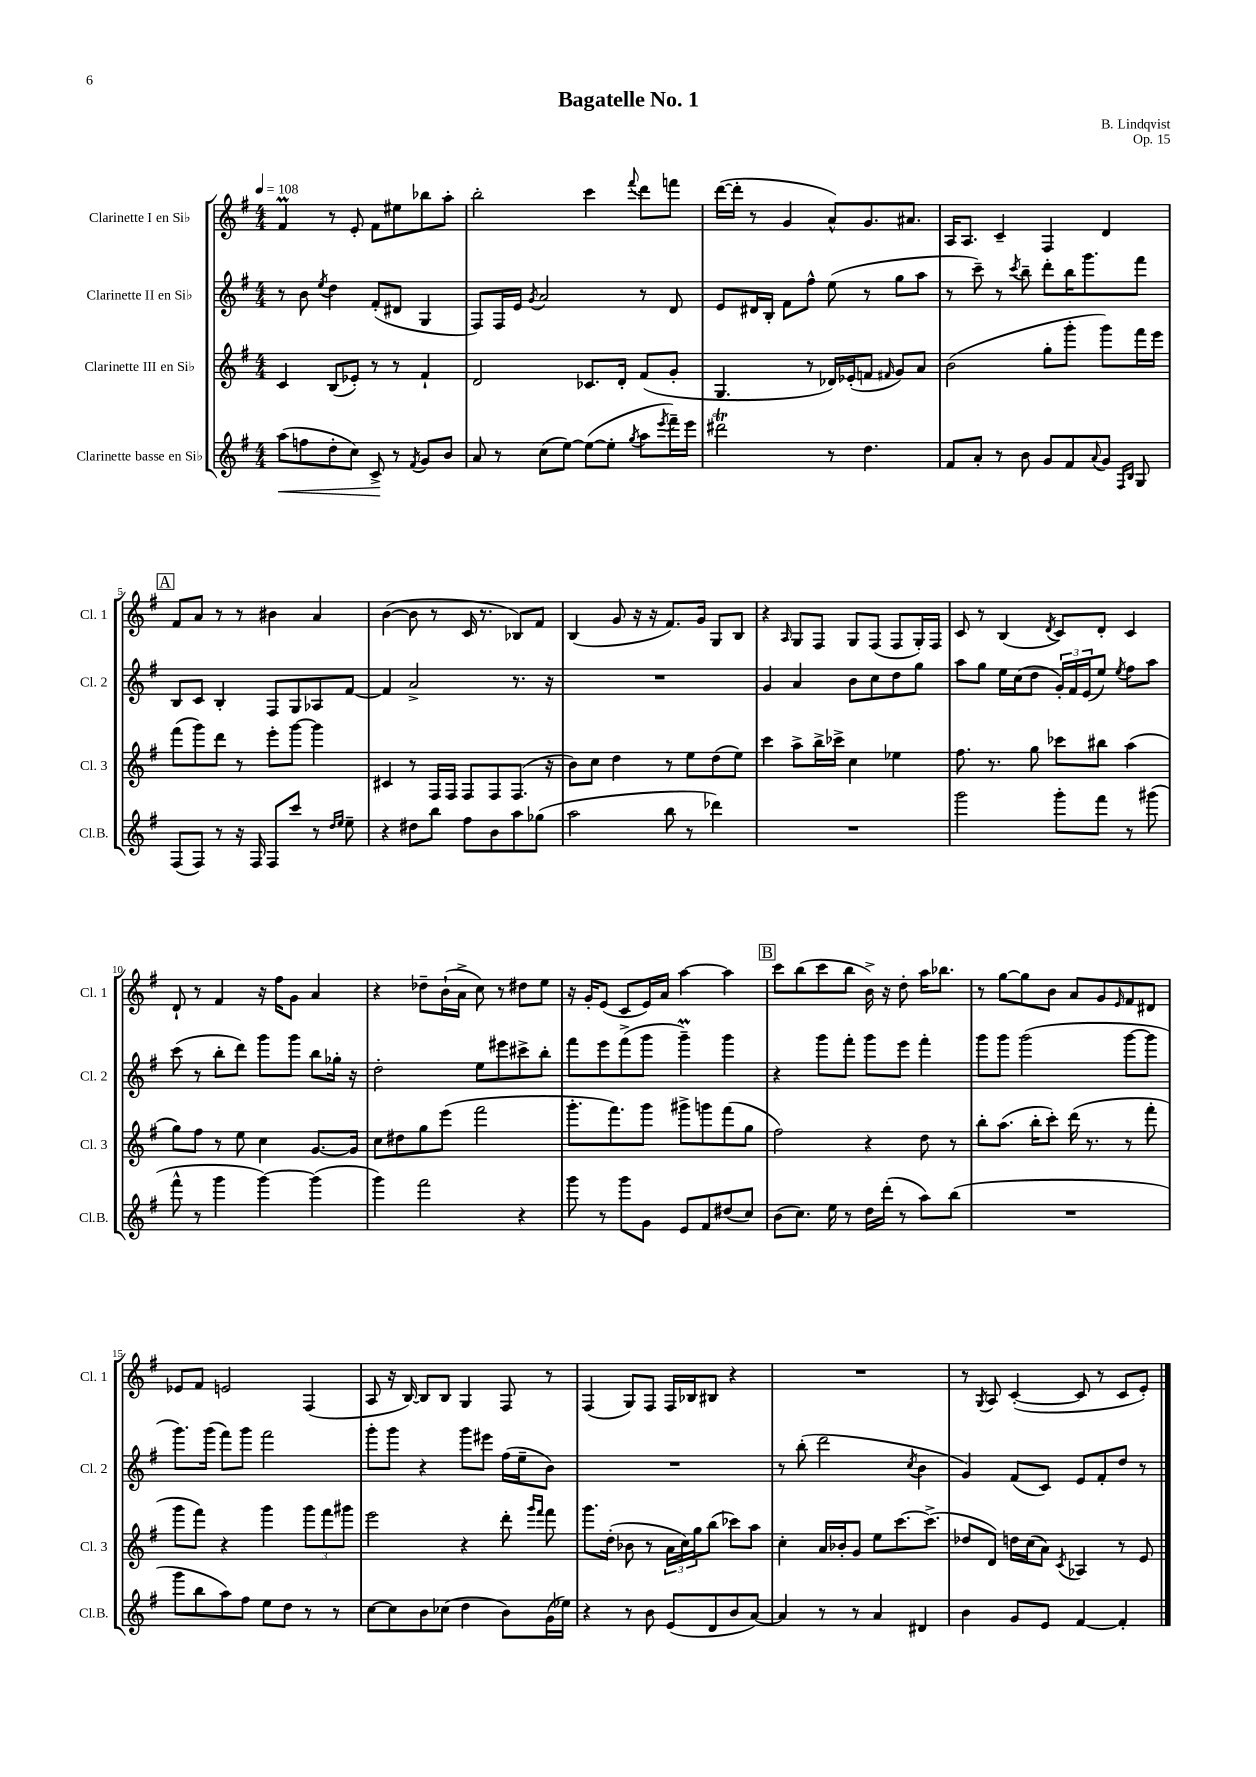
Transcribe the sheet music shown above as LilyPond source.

\header { title = "Bagatelle No. 1" composer = "B. Lindqvist" opus = "Op. 15" }
<<
\new StaffGroup <<
\new Staff = "s0" \with { instrumentName = "Clarinette I en Sib" shortInstrumentName = "Cl. 1" } {
    \clef treble \key g \major \numericTimeSignature \time 4/4 \tempo 4 = 108
    fis'4\prall r8 e'8-. fis'8 eis''8 bes''8 a''8-. |
    b''2-. c'''4 \appoggiatura { fis'''8 } d'''8 f'''8 |
    d'''16~( d'''16-. r8 g'4 a'8-^) g'8. ais'8. |
    a16 a8. c'4-- fis4 d'4 |
    \mark \markup { \box "A" } fis'8 a'8 r8 r8 bis'4 a'4 |
    b'4~( b'8 r8 c'16 r8. bes8) fis'8 |
    b4( g'8 r16 r16 fis'8.) g'16 g8 b8 |
    r4 \grace { a16 } g8 fis8 g8 fis8( fis8 g16-.) fis16 |
    c'8 r8 b4( \acciaccatura { d'8 } c'8) d'8-. c'4 |
    d'8-! r8 fis'4 r16 fis''16 g'8 a'4 |
    r4 des''8-- b'16-!( a'16-> c''8) r8 dis''8 e''8 |
    r16 g'16-. e'8( c'8 e'16) a'16 a''4~ a''4 |
    \mark \markup { \box "B" } c'''8 b''8( c'''8 b''8 b'16->) r16 d''8-. a''16 bes''8. |
    r8 g''8~ g''8 b'8 a'8 g'8 \grace { e'16 } fis'8 dis'8 |
    ees'8 fis'8 e'2 fis4( |
    a8 r16 b16~) b8 b8 g4 fis8 r8 |
    fis4( g8) fis8 fis16 bes16 bis8 r4 |
    R1 |
    r8 \acciaccatura { g8 } a8 c'4~-.( c'8 r8 c'8 e'8-.) \bar "|." |
}
\new Staff = "s1" \with { instrumentName = "Clarinette II en Sib" shortInstrumentName = "Cl. 2" } {
    \clef treble \key g \major \numericTimeSignature \time 4/4
    r8 b'8 \acciaccatura { e''8 } d''4 fis'8-.( dis'8 g4 |
    fis8) fis16 e'16 \acciaccatura { g'8 } a'2 r8 d'8 |
    e'8 dis'16 b16-. fis'8 fis''8-^ e''8( r8 g''8 a''8 |
    r8 c'''8--) r8 \acciaccatura { c'''8 } b''8-- d'''8-. b''16 g'''8. fis'''8 |
    \mark \markup { \box "A" } b8 c'8 b4-. fis8 g8 aes8 fis'8~ |
    fis'4 a'2-> r8. r16 |
    R1 |
    g'4 a'4 b'8 c''8 d''8 g''8 |
    a''8 g''8 e''16 c''16( d''8 \tuplet 3/2 { g'16-.) fis'16 e'16( } e''8) \acciaccatura { e''8 } fis''8 a''8 |
    c'''8( r8 b''8-. d'''8) g'''8 g'''8 b''8 ges''16-. r16 |
    d''2-. e''8 eis'''8 cis'''8-> b''8-. |
    fis'''8 e'''8 fis'''8->( g'''8 g'''4--\prall) g'''4 |
    \mark \markup { \box "B" } r4 g'''8 fis'''8-. g'''8 e'''8 fis'''4-. |
    g'''8 g'''8 g'''2( g'''8~ g'''8 |
    g'''8.) g'''16( fis'''8) g'''8 fis'''2 |
    g'''8-. g'''8 r4 g'''8 eis'''8 fis''16( e''16-- b'8) |
    R1 |
    r8 b''8-.( d'''2 \acciaccatura { c''8 } b'4 |
    g'4) fis'8( c'8) e'8 fis'8-. d''8 r8 \bar "|." |
}
\new Staff = "s2" \with { instrumentName = "Clarinette III en Sib" shortInstrumentName = "Cl. 3" } {
    \clef treble \key g \major \numericTimeSignature \time 4/4
    c'4 b8( ees'8-.) r8 r8 fis'4-! |
    d'2 ces'8. d'16-. fis'8( g'8-. |
    g4. r8 des'16) ees'16-.( f'8 \grace { fis'16 } g'8) a'8 |
    b'2( g''8-. g'''8-. g'''8) fis'''16 e'''16 |
    \mark \markup { \box "A" } fis'''8( g'''8) d'''8 r8 e'''8-. g'''8~ g'''4 |
    cis'4 r8 fis16 fis16 fis8 fis8 fis8.( r16 |
    b'8) c''8 d''4 r8 e''8 d''8( e''8) |
    c'''4 a''8-> b''16-> ces'''16-> c''4 ees''4 |
    fis''8. r8. g''8 ces'''8 bis''8 a''4( |
    g''8) fis''8 r8 e''8 c''4 g'8.~ g'16 |
    c''8 dis''8 g''8 e'''8( fis'''2 |
    g'''8.-. fis'''8.) g'''8 gis'''8-> g'''8 fis'''8( g''8 |
    \mark \markup { \box "B" } fis''2) r4 d''8 r8 |
    b''8-. a''8.( b''16-. c'''8-.) d'''16( r8. r8 fis'''8-. |
    g'''8 fis'''8) r4 g'''4 \tuplet 3/2 { g'''8 fis'''8 gis'''8 } |
    e'''2 r4 d'''8-. \grace { g'''16 fis'''16 } fis'''8 |
    g'''8. d''16-.( bes'8 r8 \tuplet 3/2 { a'16 c''16) g''16 } b''8( ces'''8) a''8 |
    c''4-. a'16 bes'16-. g'8 e''8 c'''8.~ c'''8.->( |
    des''8 d'8) d''16 c''16( a'8) \acciaccatura { c'8 } aes4 r8 e'8 \bar "|." |
}
\new Staff = "s3" \with { instrumentName = "Clarinette basse en Sib" shortInstrumentName = "Cl.B." } {
    \clef treble \key g \major \numericTimeSignature \time 4/4
    a''8\<( f''8 d''8-. c''8) c'8->\! r8 \acciaccatura { fis'8 } g'8 b'8 |
    a'8 r8 c''8( e''8~) e''8~( e''8-. \acciaccatura { g''8 } a''8 \acciaccatura { e'''8 } fis'''16--) e'''16 |
    dis'''2\trill r8 d''4. |
    fis'8 a'8-. r8 b'8 g'8 fis'8 \appoggiatura { a'8 } g'8 \grace { fis16 b16 } g8 |
    \mark \markup { \box "A" } fis8( fis8) r8 r16 fis16 fis8 c'''8 r8 \grace { d''16 e''16 } e''8-- |
    r4 dis''8 b''8 fis''8 b'8 a''8 ges''8( |
    a''2 b''8 r8 des'''4) |
    R1 |
    g'''2 g'''8-. fis'''8 r8 gis'''8( |
    fis'''8-^ r8 g'''4 g'''4~) g'''4( |
    g'''4) fis'''2 r4 |
    g'''8 r8 g'''8 g'8 e'8 fis'8 dis''8( c''8) |
    \mark \markup { \box "B" } b'8( c''8.) e''16 r8 d''16 d'''16-.( r8 a''8) b''8( |
    R1 |
    g'''8 b''8 a''8) fis''8 e''8 d''8 r8 r8 |
    c''8~ c''8 b'8 ces''8( d''4 b'8) g'16( ees''16) |
    r4 r8 b'8 e'8( d'8 b'8 a'8~) |
    a'4 r8 r8 a'4 dis'4 |
    b'4 g'8 e'8 fis'4~ fis'4-. \bar "|." |
}
>>
>>
